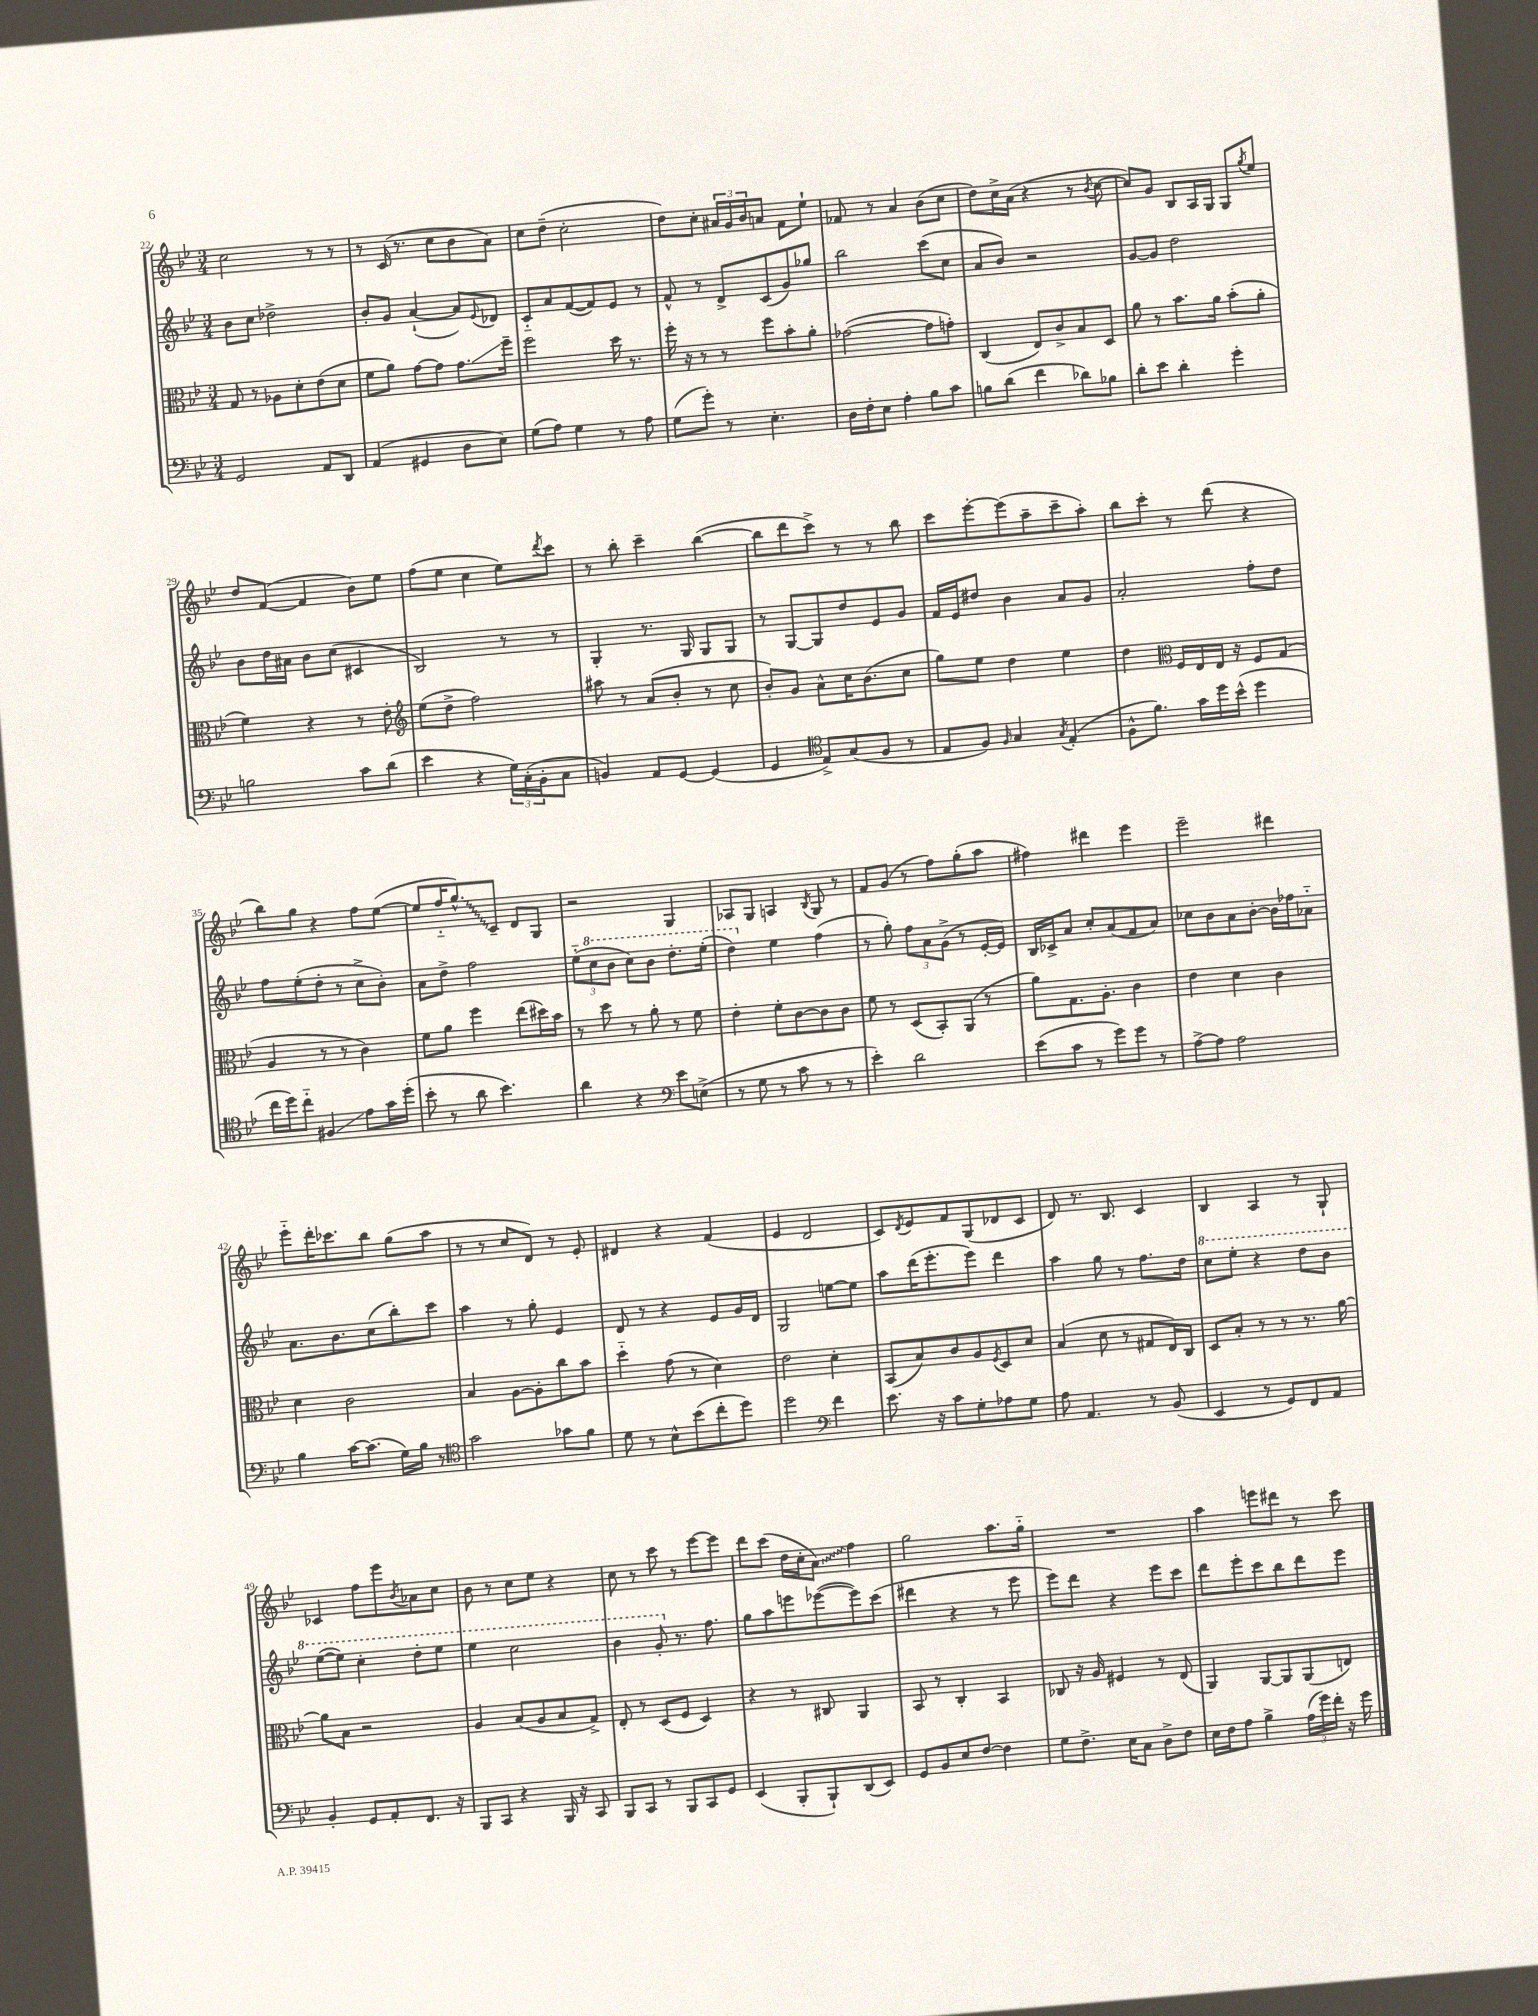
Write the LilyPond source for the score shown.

<<
\new StaffGroup <<
\new Staff = "s0" {
    \clef treble \key bes \major \numericTimeSignature \time 3/4
    c''2 r8 r8 |
    r8 c'16( r8. c''8 bes'8 a'8) |
    c''8 d''8--( c''2-. |
    d''8) c''8-. \tuplet 3/2 { ais'16 g'16 bes'16 } a'8 f'8 ees''8-! |
    fes'8 r8 a'4 bes'8( c''8 |
    d''8) c''16-> a'16( r4 r8 \acciaccatura { bes'8 } c''8~ |
    c''8) g'8 bes8 a16 g16 g8 \acciaccatura { g''8 } ees''8 |
    d''8 f'8~( f'4 bes'8) ees''8 |
    f''8( ees''8 c''4 ees''8) \acciaccatura { d'''8 } c'''8 |
    r8 bes''8-. c'''4-- bes''4~( |
    bes''8 d'''8 c'''8->) r8 r8 bes''8 |
    c'''8 ees'''8~-. ees'''8( a''8-- c'''8-- a''8-.) |
    bes''8 c'''8-. r8 d'''8( r4 |
    bes''8) g''8 r4 f''8 ees''8~( |
    ees''8 f''16-_ \once \override Glissando.style = #'zigzag g''8.-^\glissando) c'8-- d'8 g8 |
    r2 g4 |
    aes8 g8 a4 \acciaccatura { bes8 } g8 r8 |
    f'8 g'8( r8 f''8) g''8-.( a''8 |
    fis''4) dis'''4 ees'''4 |
    ees'''2-- dis'''4 |
    ees'''8-_ d'''16-. ces'''8. bes''8 g''8( a''8 |
    r8 r8 c''8 d'8) r8 ees'8-. |
    dis'4 r4 f'4( |
    ees'4 d'2 |
    c'8) \acciaccatura { d'8 } ees'8 f'8 g8( des'8 c'8 |
    d'8) r8. bes8. c'4 |
    bes4 a4 r8 g8-! |
    ces'4 f''8 ees'''8 \acciaccatura { bes'8 } aes'8 c''8 |
    bes'8 r8 c''8 ees''8 r4 |
    c''8 r8 c'''8 r8 ees'''8~ ees'''8 |
    d'''8 c'''8( d''16 c''16-. \once \override Glissando.style = #'zigzag a'8\glissando) f''4 |
    g''2 a''8. g''16-_ |
    R2. |
    a''4 e'''8 dis'''8 r8 c'''8 \bar "|." |
}
\new Staff = "s1" {
    \clef treble \key bes \major \numericTimeSignature \time 3/4
    bes'8 c''8 des''2-> |
    bes'8-. g'8 a'4~-!( a'8) \appoggiatura { ees'8 } des'8 |
    c'8-_ a'8 f'8~( f'8) ees'8 r8 |
    f'8-^ r8 d'8-> c'8( g'8) ges''8 |
    bes''2 c'''8( c''8 |
    a'8 bes'8) r2 |
    g'8~ g'8 d''2 |
    bes'8 d''16 ais'16 bes'8 c''8( cis'4 |
    bes2) r8 r8 |
    g4-. r8. g16 g8 g8 |
    r8 g8~ g8 d''8 ees'8 g'8 |
    f'16 ees'16 dis''8 bes'4 a'8 g'8 |
    a'2-. f''8-. d''8 |
    f''8 ees''8-.( d''8-. r8 c''8-> bes'8-.) |
    a'8 d''8-> f''2 |
    \tuplet 3/2 { ees''8-_( \ottava #1 c'''8 bes''8 } c'''8) bes''8 d'''8.-. ees'''16-.( |
    d'''4) \ottava #0 ees''4 f''4( |
    r8 g''8-.) \tuplet 3/2 { f''8 a'8 g'8->( } r8 ees'16~-. ees'16) |
    bes16 ces'16-> a'8 c''8-. a'8( f'8 a'8) |
    ces''8 bes'8 a'8 bes'8~-. bes'16 fes''16 aes'8-_ |
    a'8. bes'8. c''8( bes''8-.) c'''8 |
    a''4 r8 g''8-. ees'4 |
    d'8 r8 r4 ees'8 g'16 d'16 |
    g2 e''8~ e''8 |
    a''8 d'''16( ees'''8.-. ees'''8) d'''4 |
    a''4 g''8 r8 f''8. d''16 |
    \ottava #1 c'''8 ees'''8-. r4 d'''8 bes''8 |
    ees'''8~( ees'''8) c'''4-. d'''8-. ees'''8 |
    ees'''4 c'''2 |
    bes''4 g''8-. \ottava #0 r8. f''8. |
    g''8 a''8 e'''8 ees'''8~( ees'''8) c'''8( |
    dis'''4 r4 r8 ees'''8 |
    ees'''8) d'''8 r4 ees'''8 c'''8 |
    d'''8 ees'''8-. c'''8 bes''8 d'''8 ees'''8 \bar "|." |
}
\new Staff = "s2" {
    \clef alto \key bes \major \numericTimeSignature \time 3/4
    g8 r8 aes8 d'8-. ees'8( d'8 |
    f'8 a'8) g'8~ g'8 g'8.\glissando f''16-- |
    f''2 d''16 r8. |
    f''16-. r16 r8 r8 f''8 bes'8-. a'8-. |
    ges'2~( ges'8 g'8-.) |
    c4( ees8) c'8-> bes8 d8 |
    a'8 r8 bes'8. a'16 bes'8-.( a'8-. |
    f'4) r4 r8 ees'8-. |
    \clef treble ees''8( d''8-> f''2) |
    ais''8 r8 a'8( bes'8-. r8 c''8 |
    bes'8-.) g'8 a'8-^ c''16 bes'8.( c''8 |
    g''8) ees''8 d''4 ees''4 |
    d''4 \clef alto f16 ees16 ees16 r16 f8 g8( |
    a4 r8 r8 c'4) |
    f'8 a'8 f''4 ees''8( dis''16) bes'16 |
    r8 d''8 r8 a'8-. r8 f'8 |
    ees'4-. f'8-. c'8~ c'8 c'8 |
    f'8 r8 d8( bes,8-.) a,8( r8 |
    a'8) g8. a8.-. c'4 |
    ees'4 d'4 c'4 |
    d'4 c'2 |
    bes4 a8~ a8-. c''8 bes'8 |
    d''4-_ g'8( r8 d'4) |
    ees'2 d'4-. |
    bes,8( bes8) c'8 a8 \acciaccatura { f8 } d8 d'8 |
    bes4( d'8 r8 gis8 ees16) c16 |
    d8 bes8-. r8 r8 r8. a'16~ |
    a'8 bes8 r2 |
    a4 bes8( a8 bes8 g8->) |
    ees8-. r8 d8( f8 d4) |
    r4 r8 cis8 a,4 |
    bes,8 r8 c4-. bes,4 |
    ces8 r16 a16 fis4 r8 ees8( |
    a,4) a,8~ a,8 a,8( e8) \bar "|." |
}
\new Staff = "s3" {
    \clef bass \key bes \major \numericTimeSignature \time 3/4
    g,2 a,8 d,8 |
    a,4( gis,4 d8 ees8) |
    g8( a8) g4 r8 a8 |
    g8( g'8-.) r8 ees4.-. |
    d16 f16-. ees8 a4-. bes8 c'8 |
    b8 d'8( f'4 des'8) bes8 |
    d'8-. ees'8 d'4-. g'4-. |
    b2 c'8 d'8( |
    ees'4 r4 \tuplet 3/2 { g16) c16-.( bes,16-. } c8 |
    b,4) a,8 g,8~ g,4( |
    g,4 \clef tenor ees8->) g8( f8 r8 |
    ees8 f8) \grace { f16 } g4 \acciaccatura { g8 } ees4-.( |
    f8-^ f'8.) g'16 d''16 bes'16-^( d''4 |
    c''16 d''16) c''8-_ fis4\glissando ees'8 g'16 d''16-.( |
    bes'8-. r8 a'8 bes'4.) |
    a'4 r4 \clef bass ees'8 e8->( |
    r8 g8 r8 c'8 r8 r8 |
    ees'4-.) d'2 |
    ees'8( c'8 r8 g'8) g'8 r8 |
    a8~-> a8 a2 |
    bes4 c'16~ c'8.( g16) bes16 r8 |
    \clef tenor g'2 ges'8 f'8 |
    d'8 r8 bes8-^ bes'8( c''8-. d''8) |
    d''2 \clef bass f'4 |
    ees'8. r16 c'8 g8-. aes8 g8 |
    a8 a,4. r8 bes,8( |
    ees,4 r8 g,8) f,8 a,8 |
    bes,4-. g,8 a,8-. f,8. r16 |
    bes,,8 c,8 r4 bes,,16 r16 c,8 |
    bes,,8 c,8 r8 bes,,8 c,8 g,8 |
    ees,4( bes,,8-. bes,,8-!) d,8( ees,8) |
    g,8 bes,8 ees8 f8~ f4 |
    g8 f8.-> ees16 c8 d8-> f8 |
    ees16 f16 a8 bes4-> \tuplet 3/2 { a16( g'16) f'16-. } r16 g'16 \bar "|." |
}
>>
>>
\layout { \context { \Score currentBarNumber = #22 } }
